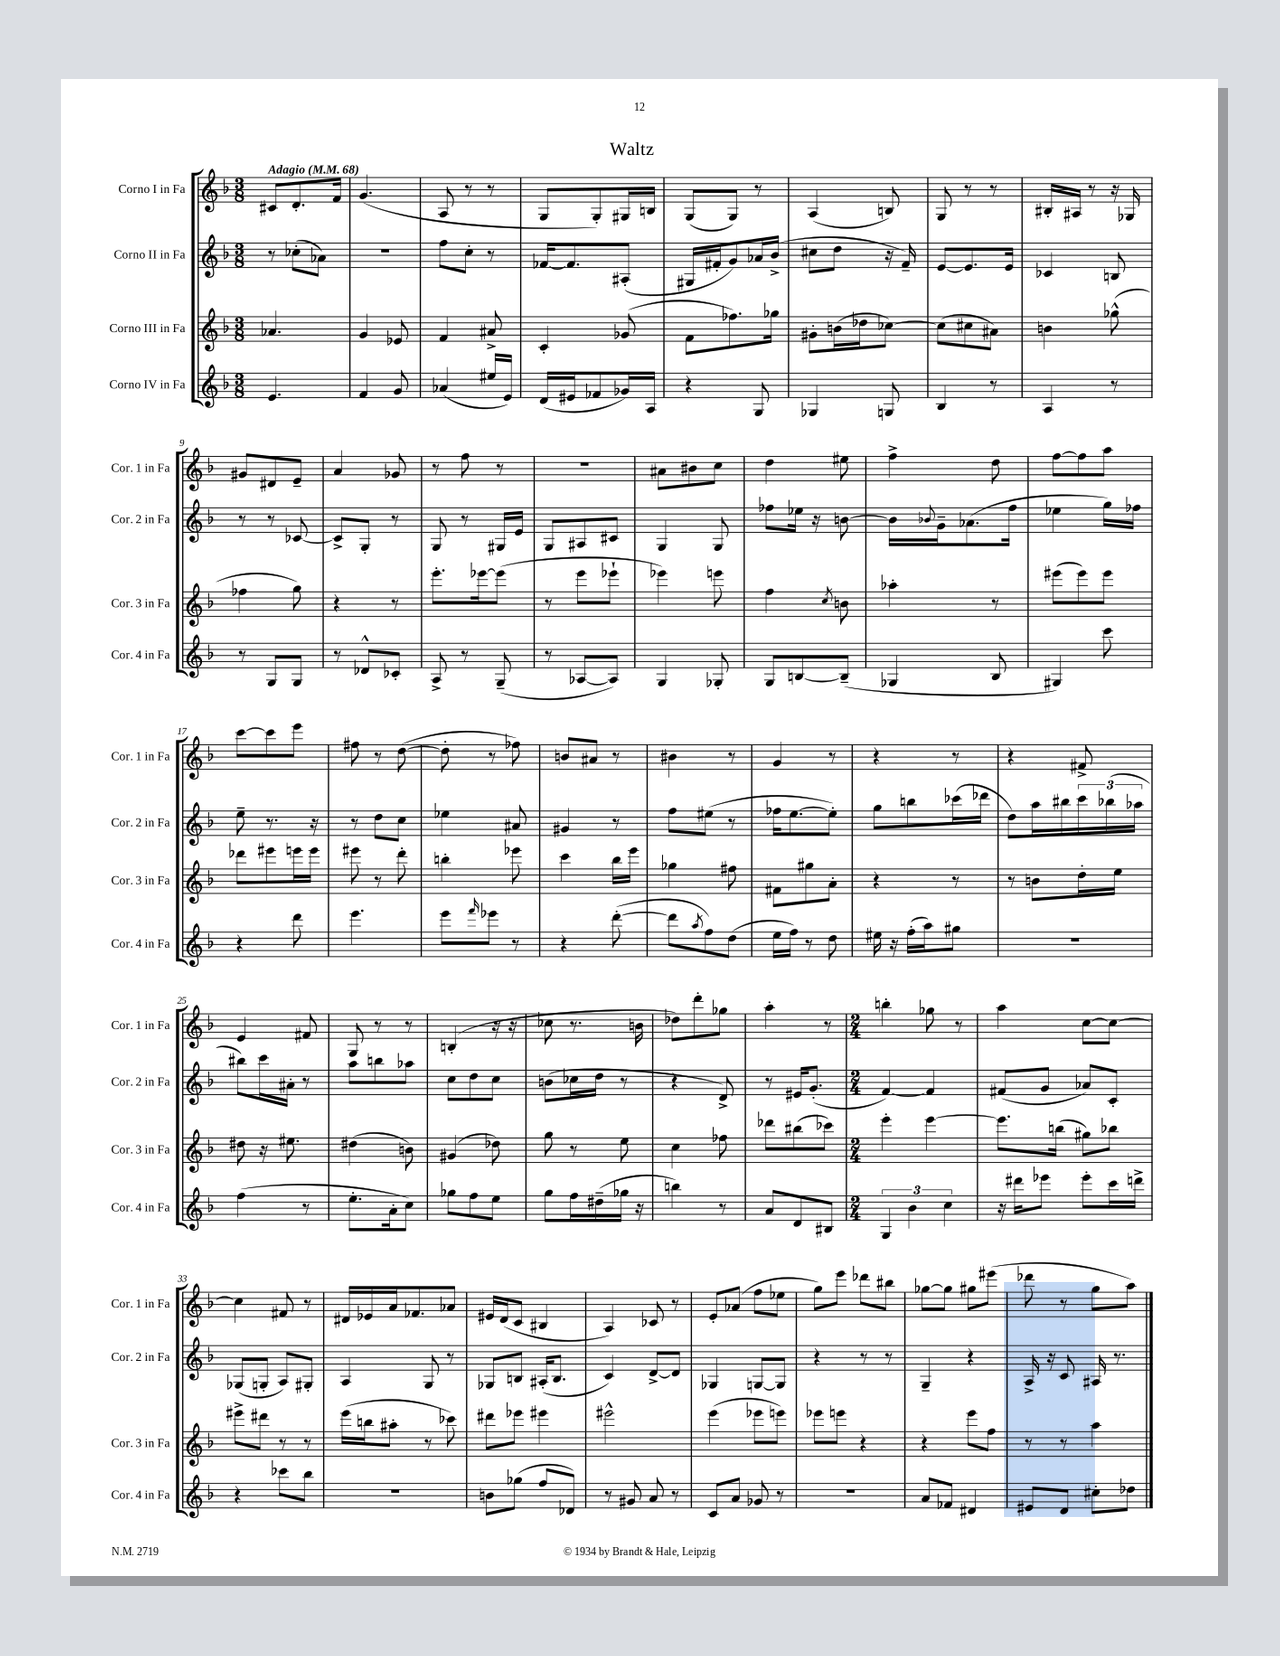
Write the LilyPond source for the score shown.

\header { title = "Waltz" }
<<
\new StaffGroup <<
\new Staff = "s0" \with { instrumentName = "Corno I in Fa" shortInstrumentName = "Cor. 1 in Fa" } {
    \clef treble \key f \major \numericTimeSignature \time 3/8 \tempo "Adagio" 4 = 68
    cis'8 d'8.-. f'16 |
    g'4.( |
    a8 r8 r8 |
    g8 g8-.) gis16 b16 |
    g8( g8) r8 |
    a4( b8) |
    g8 r8 r8 |
    bis16-. ais16 r8 r16 ges16 |
    gis'8 dis'8 e'8-- |
    a'4 ges'8 |
    r8 f''8 r8 |
    R4. |
    ais'8 bis'8 c''8 |
    d''4 eis''8 |
    f''4-> d''8 |
    f''8~ f''8 a''8 |
    c'''8~ c'''8 e'''8 |
    fis''8 r8 d''8~( |
    d''8-. r8 fes''8) |
    b'8 ais'8 r8 |
    bis'4 r8 |
    g'4 r8 |
    r4 r8 |
    r4 fis'8-> |
    e'4 fis'8 |
    g8 r8 r8 |
    b4-.( r16 r16 |
    ces''8 r8. b'16 |
    des''8) d'''8-. ges''8 |
    a''4-. r8 |
    \numericTimeSignature \time 2/4 b''4-. ges''8 r8 |
    a''4 c''8~ c''8~ |
    c''4 fis'8 r8 |
    dis'16 ees'16 a'16 fes'8. aes'8 |
    eis'16 d'16( c'8 bis4 |
    a4) ces'8 r8 |
    e'8-. aes'8( f''8 ees''8 |
    g''8) e'''8 des'''8 bis''8 |
    ges''8~ ges''8 gis''8 eis'''8( |
    des'''8 r8 g''8 a''8) \bar "|." |
}
\new Staff = "s1" \with { instrumentName = "Corno II in Fa" shortInstrumentName = "Cor. 2 in Fa" } {
    \clef treble \key f \major \numericTimeSignature \time 3/8
    r8 ces''8-.( aes'8) |
    R4. |
    f''8 c''8-. r8 |
    fes'16~ fes'8. ais8-.( |
    gis16 fis'16-. g'8) aes'16 bes'16->( |
    cis''8 d''8 r16 f'16--) |
    e'8~ e'8. e'16 |
    ces'4 b8 |
    r8 r8 ces'8~ |
    ces'8-> g8-. r8 |
    g8 r8 gis16 e'16 |
    g8 ais8 cis'8 |
    g4 g8 |
    fes''8 ees''16 r16 b'8~ |
    b'16 \appoggiatura { bes'8 } g'16-- aes'8.( f''16 |
    ees''4 g''16) fes''16 |
    e''8-- r8. r16 |
    r8 d''8 c''8 |
    ees''4 ais'8 |
    gis'4 r8 |
    f''8 eis''8( r8 |
    fes''16 e''8.~ e''8-.) |
    g''8 b''8 ces'''16( des'''16 |
    d''8) a''16 bis''16 \tuplet 3/2 { c'''16 bes''16( aes''16 } |
    bis''8) c'''16 ais'16-. r8 |
    a''8 b''8 aes''8 |
    c''8 d''8 c''8 |
    b'8( ces''16 d''16 r8 |
    r4 d'8->) |
    r8 eis'16 g'8.-.( |
    \numericTimeSignature \time 2/4 f'4~) f'4 |
    fis'8( g'8 aes'8) c'8-. |
    ges8( g8-. a8) gis8-. |
    a4 g8 r8 |
    ges8 b8 ais16-.( b8. |
    c'4) d'8~-> d'8 |
    ges4 g8~ g8 |
    r4 r8 r8 |
    g4-- r4 |
    a16-> r16 c'8 ais16 r8. \bar "|." |
}
\new Staff = "s2" \with { instrumentName = "Corno III in Fa" shortInstrumentName = "Cor. 3 in Fa" } {
    \clef treble \key f \major \numericTimeSignature \time 3/8
    aes'4. |
    g'4 ees'8 |
    f'4 ais'8-> |
    c'4-. ges'8( |
    f'8 fes''8.) ges''16 |
    gis'8-. b'16( des''16 ces''8~) |
    ces''8( cis''8 ais'8) |
    b'4 ges''8-^( |
    fes''4 g''8) |
    r4 r8 |
    e'''8.-. ees'''16~ ees'''8( |
    r8 e'''8 ees'''8-! |
    ees'''4) e'''8 |
    f''4 \acciaccatura { c''8 } b'8 |
    aes''4-. r8 |
    eis'''8( eis'''8) eis'''8 |
    des'''8 eis'''8 e'''16 e'''16 |
    eis'''8 r8 d'''8-. |
    b''4-. ees'''8 |
    c'''4 bes''16 e'''16 |
    ges''4 fis''8 |
    fis'8 gis''8 a'8-. |
    r4 r8 |
    r8 b'8 d''16-. e''16 |
    dis''8 r16 eis''8. |
    dis''4( b'8) |
    gis'4( des''8) |
    g''8 r8 e''8 |
    c''4 fes''8 |
    des'''8 bis''8( ces'''8) |
    \numericTimeSignature \time 2/4 e'''4-. e'''4~ |
    e'''8. b''16( gis''8) bes''8 |
    eis'''8-> dis'''8 r8 r8 |
    e'''16( b''16 ais''8-. r8 ces'''8) |
    dis'''8 ees'''8 eis'''4 |
    eis'''2-^ |
    e'''4( ees'''8 e'''8) |
    ees'''8 e'''8 r4 |
    r4 e'''8 f''8 |
    r8 r8 a''4 \bar "|." |
}
\new Staff = "s3" \with { instrumentName = "Corno IV in Fa" shortInstrumentName = "Cor. 4 in Fa" } {
    \clef treble \key f \major \numericTimeSignature \time 3/8
    e'4. |
    f'4 g'8 |
    aes'4( eis''16 e'16) |
    d'16( eis'16 fes'8 ges'16) a16 |
    r4 g8 |
    ges4 g8 |
    bes4 r8 |
    a4 r8 |
    r8 g8 g8 |
    r8 des'8-^ ces'8-. |
    a8-> r8 g8--( |
    r8 aes8~ aes8) |
    g4 ges8-. |
    g8 b8~ b8--( |
    ges4 bes8 |
    gis4) c'''8 |
    r4 d'''8 |
    e'''4. |
    e'''8 \grace { f'''16 } ees'''8 r8 |
    r4 d'''8~-.( |
    d'''8 \acciaccatura { a''8 } f''8) d''8( |
    e''16 f''16) r8 d''8 |
    eis''16 r16 f''16-.( a''16) gis''8 |
    R4. |
    f''4( r8 |
    e''8.-. a'16-. c''8) |
    ges''8 f''8 e''8 |
    g''8 f''16 dis''16--( ges''16 r16 |
    b''4) r8 |
    a'8 d'8 bis8 |
    \numericTimeSignature \time 2/4 \tuplet 3/2 { g4 bes'4 c''4 } |
    r16 dis'''16 ees'''8 ees'''8-. c'''16 d'''16-> |
    r4 ces'''8 bes''8 |
    R2 |
    b'8 ges''8( f''8 des'8) |
    r8 gis'8 a'8 r8 |
    c'8 a'8 ges'8 r8 |
    R2 |
    a'8 fes'8 dis'4 |
    eis'8 d'8 cis''8-. des''8 \bar "|." |
}
>>
>>
